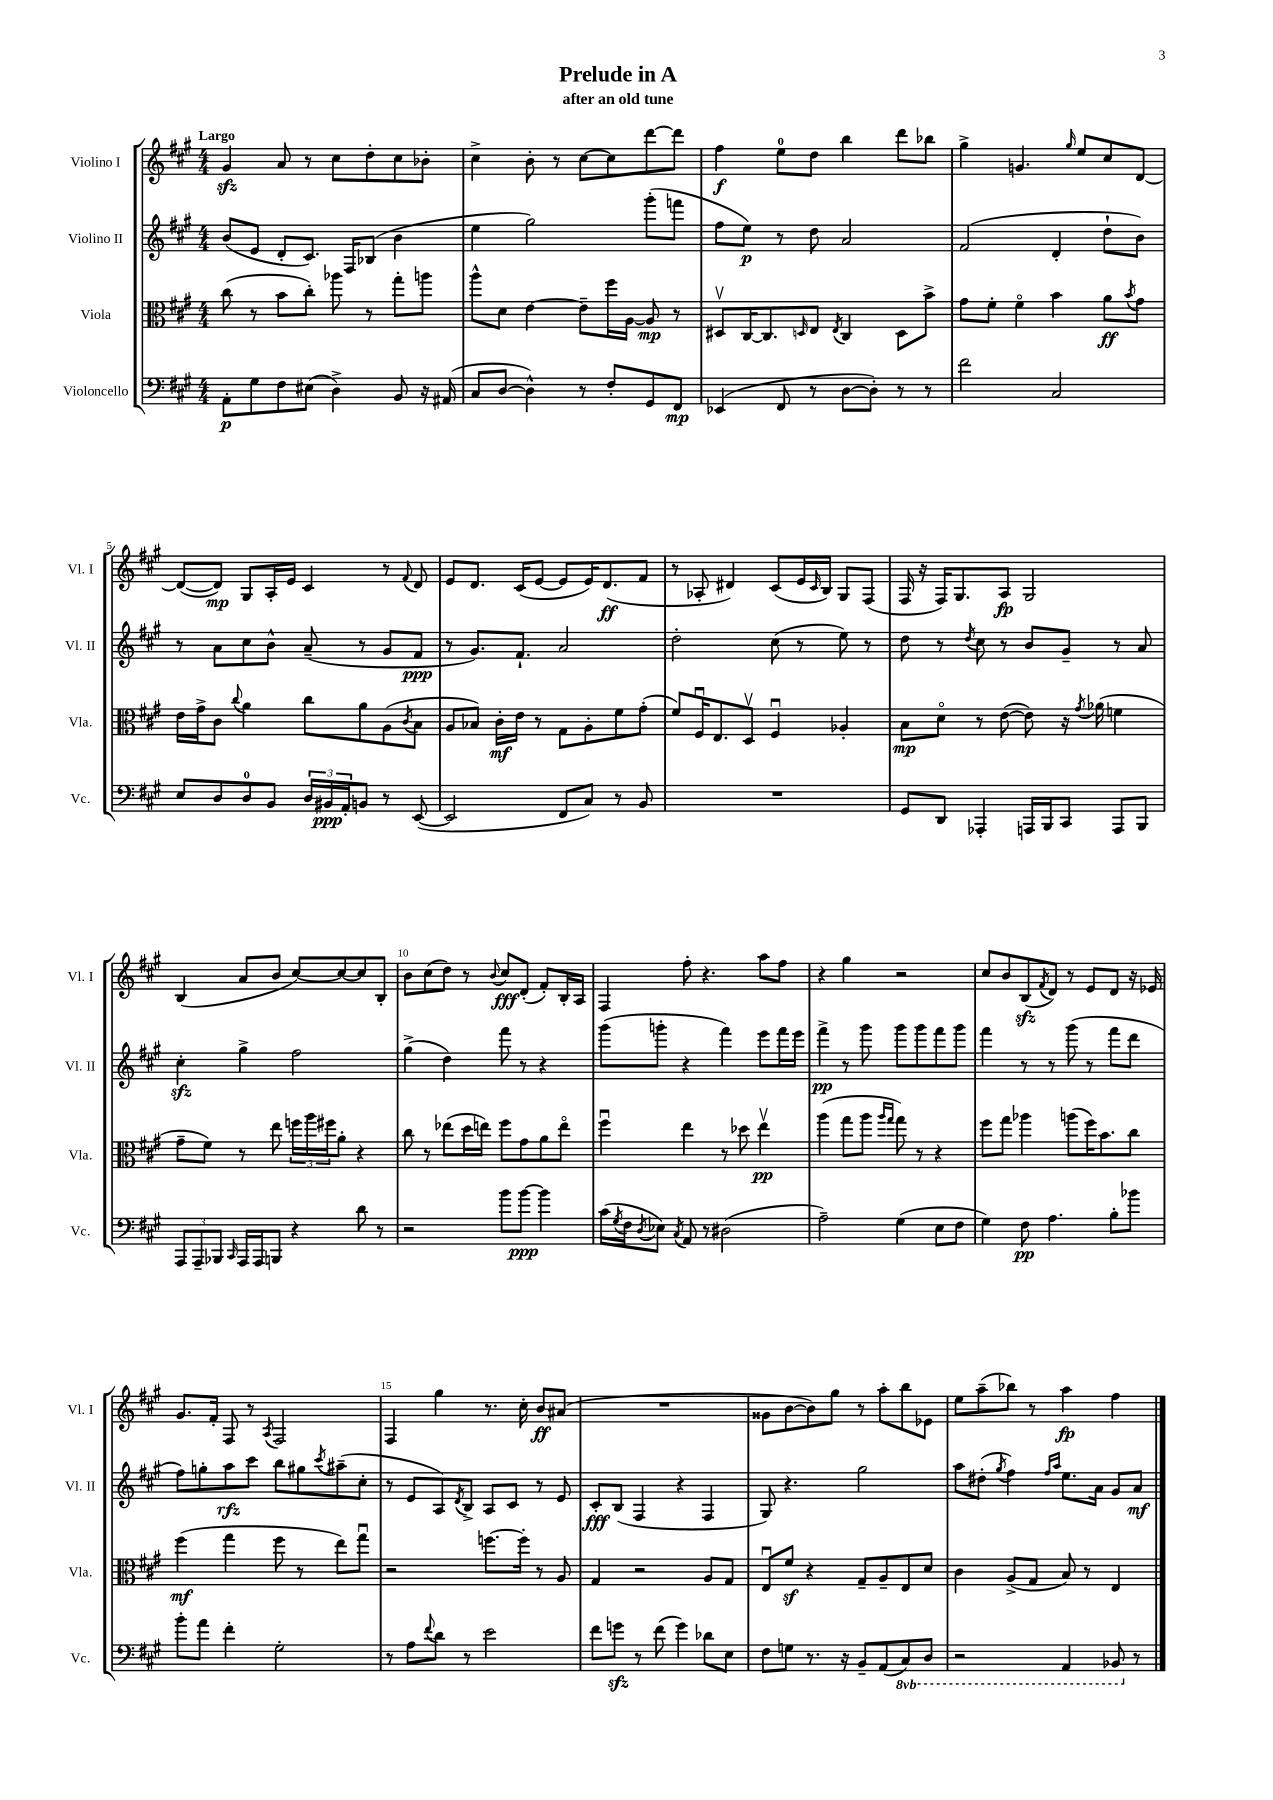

**kern	**kern	**kern	**kern
*staff4	*staff3	*staff2	*staff1
*clefF4	*clefC3	*clefG2	*clefG2
*k[f#c#g#]	*k[f#c#g#]	*k[f#c#g#]	*k[f#c#g#]
*M4/4	*M4/4	*M4/4	*M4/4
8AA'	(8cc#	(8b	4g#
8G#	8r	8e	.
8F#	8b	8d'	8a
(8E#	8cc#')	8.c#)	8r
4D^)	8aa-	.	8cc#
.	.	16F#	.
.	8r	(8B-	8dd'
8BB	8gg#'	4b	8cc#
16r	8aa	.	8b-'
(16AA#	.	.	.
=	=	=	=
8C#	8aa^^	4ee	4cc#^
[8D	8d	.	.
4D^^])	[4e	2gg#)	8b'
.	.	.	8r
8r	8e~]	.	[8cc#
8F#'	16ff#	.	8cc#]
.	[16A	.	.
8GG#	8A]	(8ggg#'	[8ddd
8FF#	8r	8fff	8ddd]
=	=	=	=
(4EE-	8D#v	8ff#	4ff#
.	[16C#	8ee)	.
.	8.C#]	.	.
8FF#	.	8r	8ee
.	16qqD	.	.
8r	8E	8dd	8dd
.	8qE	.	.
[8D	4C#	2a	4bb
8D'])	.	.	.
8r	8D	.	8ddd
8r	8b^	.	8bb-
=	=	=	=
2f#	8g#	(2f#	4gg#^
.	8f#'	.	.
.	4f#o	.	4.g
2C#	4b	4d'	.
.	.	.	16qqgg#
.	.	.	8ee
.	8a	8dd`	8cc#
.	8qb	.	.
.	8g#	8b)	[8d
=	=	=	=
8E	16e	8r	(8d_
.	16g#^	.	.
8D	8c#	8a	8d])
.	8qqcc#	.	.
8D	4a	8cc#	8G#
8BB	.	8b^^	16A'
.	.	.	16e
24D	8cc#	(8a~	4c#
24BB#	.	.	.
24AA'	.	.	.
8BB	8a	8r	.
8r	(8A	8g#	8r
.	8qc#	.	8qqf#
([8EE	8B	8f#	8d
=	=	=	=
2EE]	8A	8r	8e
.	8B-)	8.g#)	8.d
.	16c#'	.	.
.	16e	8.f#`	(16c#
.	8r	.	[8e
8FF#	8G#	2a	8e]
8C#)	8A'	.	16e)
.	.	.	(8.d
8r	8f#	.	.
8BB	(8g#'	.	8f#
=	=	=	=
1r	8f#)	2dd'	8r
.	16F#u	.	8A-'
.	8.E	.	.
.	.	.	4d#)
.	8Dv	.	.
.	4F#u	(8cc#	(8c#
.	.	8r	16e
.	.	.	16qqc#
.	.	.	16B)
.	4A-'	8ee)	8G#
.	.	8r	(8F#
=	=	=	=
8GG#	8B	8dd	16F#
.	.	.	16r
8DD	8do	8r	16F#)
.	.	.	8.G#
.	.	8qdd	.
4AAA-'	8r	8cc#	.
.	([8e	8r	8A
16AAA	8e])	8b	2G#
16BBB	.	.	.
8CC#	16r	8g#~	.
.	8qg#	.	.
.	(16a-	.	.
8AAA	4f	8r	.
8BBB	.	8a	.
=	=	=	=
12AAA	8g#~	4cc#'	(4B
12AAA~	.	.	.
.	8f#)	.	.
12BBB-	.	.	.
16qqCC#	.	.	.
16AAA	8r	4gg#^	8a
16AAA	.	.	.
8BBB	8ee	.	8b
4r	24ff	2ff#	[8cc#)
.	24aa	.	.
.	24ff#	.	.
.	8a'	.	8cc#_
8d	4r	.	8cc#]
8r	.	.	8B'
=	=	=	=
2r	8cc#	(4gg#^	8b
.	8r	.	(8cc#
.	(8ee-	4dd)	8dd)
.	16dd	.	8r
.	16ee)	.	.
.	.	.	8qqb
8b	8ff#	8fff#	8cc#
[8b	8g#	8r	(8d'
4b]	8a	4r	8f#')
.	8eeo	.	16B'
.	.	.	16A
=	=	=	=
(16c#	4ff#u	(8ggg#	4F#
8qG#	.	.	.
16F#	.	.	.
8qD	.	.	.
8E-)	.	8ggg'	.
8qC#	.	.	.
8AA	4ee	4r	8ff#'
8r	.	.	4.r
(2D#	8r	4fff#)	.
.	8dd-	.	.
.	4eev	8eee	8aa
.	.	16fff#	8ff#
.	.	16eee	.
=	=	=	=
2A~)	(4aa	4fff#^	4r
.	8gg#	8r	4gg#
.	8aa	8ggg#	.
.	16qqaa	.	.
.	16qqgg#	.	.
(4G#	8gg#)	8ggg#	2r
.	8r	8ggg#	.
8E	4r	8fff#	.
8F#	.	8ggg#	.
=	=	=	=
4G#)	8ff#	4fff#	8cc#
.	8gg#	.	8b
8F#	4aa-	8r	(8B
.	.	.	8qf#
4.A	.	8r	8d)
.	(8aa	(8ggg#	8r
.	16ff#)	8r	8e
.	8.b	.	.
8B'	.	8fff#	8d
8b-	8cc#	8ddd	16r
.	.	.	16e-
=	=	=	=
8b'	(4ff#	8ff#)	8.g#
8a	.	8gg'	.
.	.	.	16f#'
4f#'	4gg#	8aa	8F#
.	.	8ccc#	8r
.	.	.	8qA
2G#'	8ff#	8bb	2F#
.	8r	8gg#	.
.	.	8qccc#	.
.	8ee)	(8aa#~	.
.	8gg#u	8cc#'	.
=	=	=	=
8r	2r	8r	4F#
8A	.	8e	.
8qqf#	.	.	.
8d	.	8A)	4gg#
.	.	8qd	.
8r	.	8B^	.
2e	[8.ff	8A	8.r
.	.	8c#	.
.	16ff']	.	16cc#'
.	8r	8r	8b
.	8A	8e	(8a#
=	=	=	=
8f#	4G#	8c#'	1r
8g	.	(8B	.
8r	2r	4F#	.
(8f#	.	.	.
4g)	.	4r	.
8d-	8A	4F#	.
8E	8G#	.	.
=	=	=	=
8F#	8Eu	8G#)	8g##
8G	8f#	4.r	[8b
8.r	4r	.	8b])
.	.	.	8gg#
16r	.	.	.
8BB~	8G#~	2gg#	8r
(8AA	8A~	.	8aa'
8CC#)	8E	.	8bb
8DD	8d	.	8e-
=	=	=	=
2r	4c#	8aa	8ee
.	.	(8dd#'	(8aa~
.	.	8qgg#	.
.	(8A^	4ff#)	8bb-)
.	8G#	.	8r
.	.	16qqff#	.
.	.	16qqaa	.
4AAA	8B)	8.ee	4aa
.	8r	.	.
.	.	16a	.
8BBB-	4E	8g#	4ff#
8r	.	8a	.
==	==	==	==
*-	*-	*-	*-
